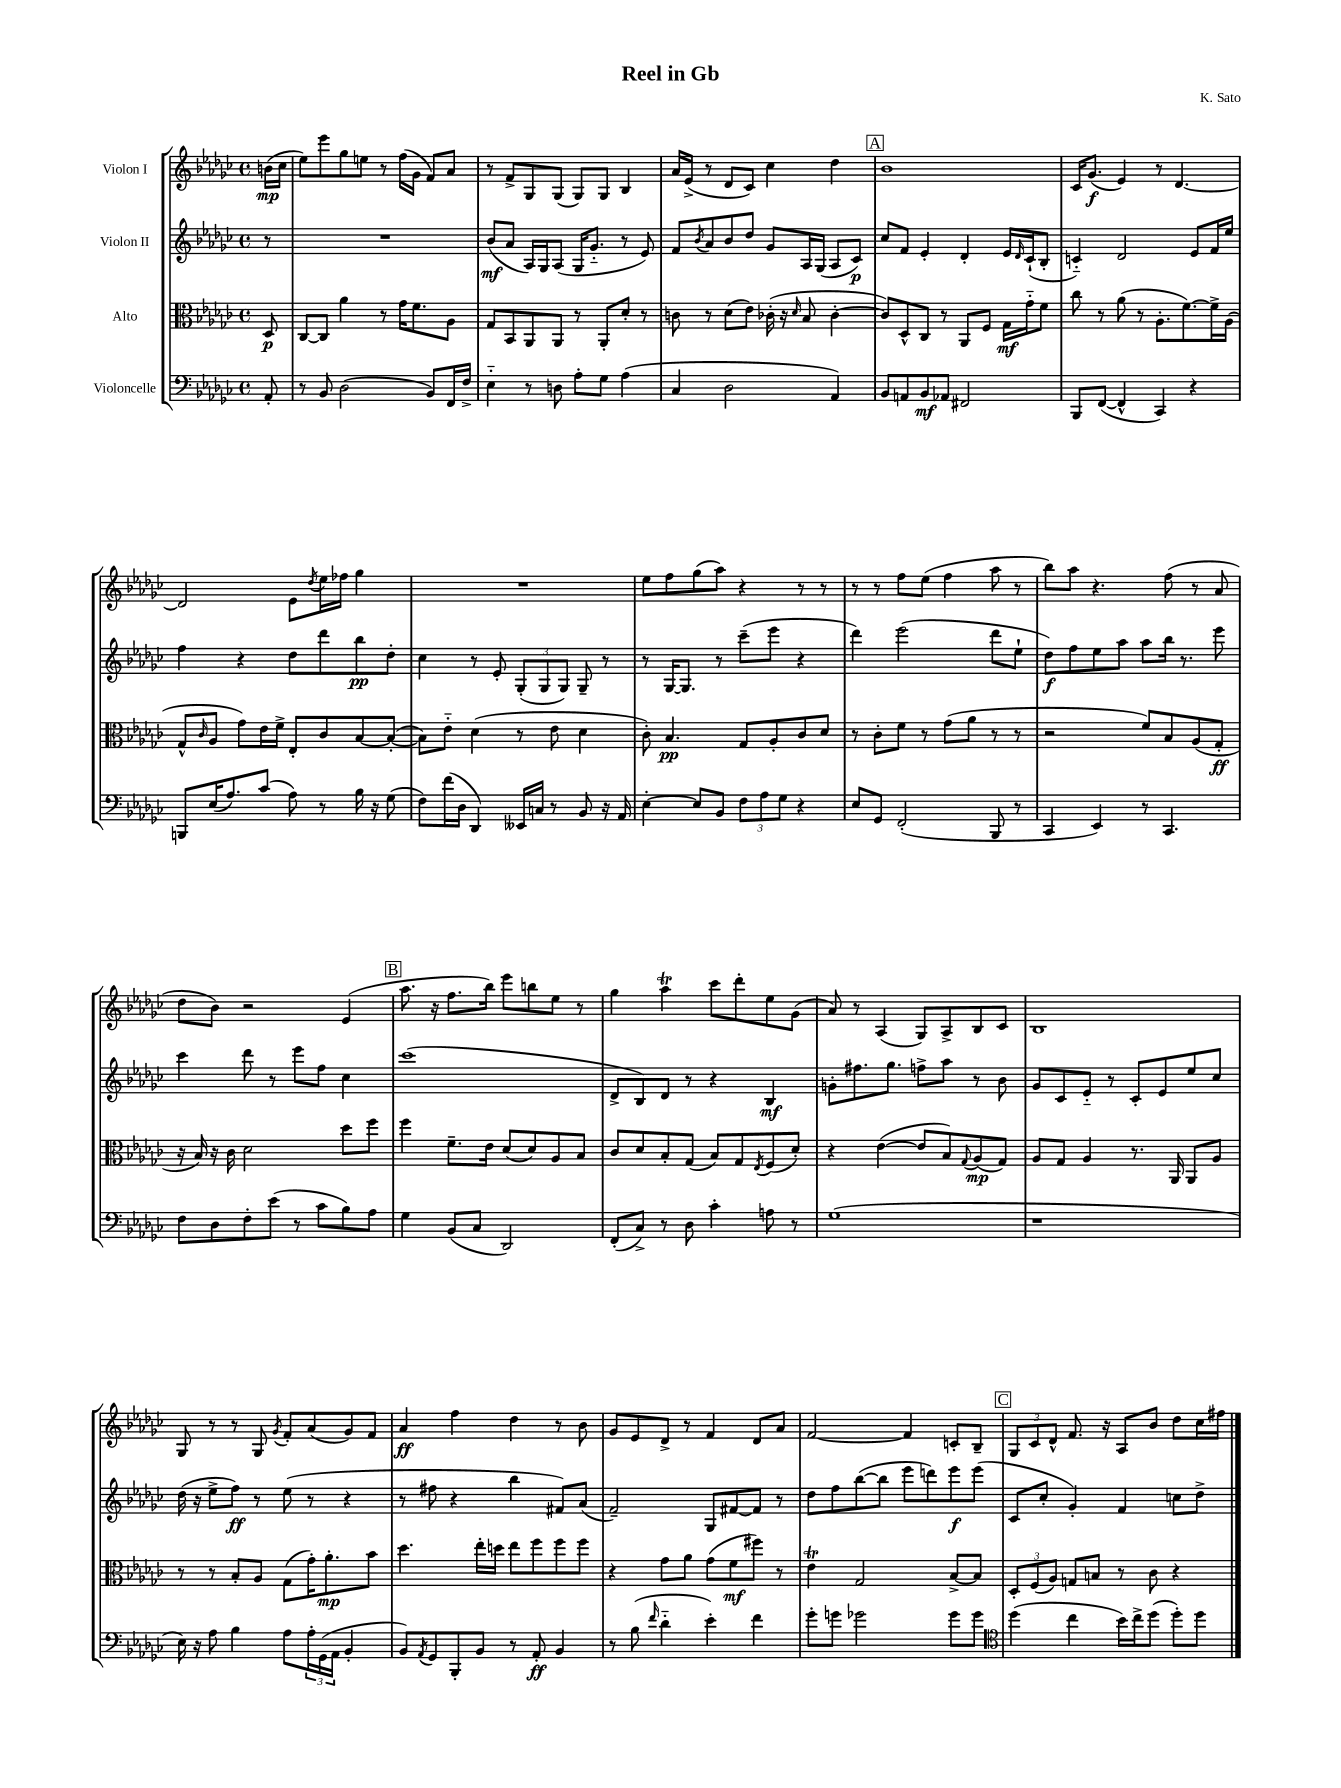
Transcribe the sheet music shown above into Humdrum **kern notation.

**kern	**kern	**kern	**kern
*staff4	*staff3	*staff2	*staff1
*clefF4	*clefC3	*clefG2	*clefG2
*k[b-e-a-d-g-c-]	*k[b-e-a-d-g-c-]	*k[b-e-a-d-g-c-]	*k[b-e-a-d-g-c-]
*M4/4	*M4/4	*M4/4	*M4/4
*met(c)	*met(c)	*met(c)	*met(c)
8AA-'	8D-	8r	(16b
.	.	.	16cc-
=	=	=	=
8r	[8C-	1r	8ee-)
8BB-	8C-]	.	8eee-
(2D-	4a-	.	8gg-
.	.	.	8ee
.	8r	.	8r
.	16g-	.	(16ff
.	8.f	.	16g-
8BB-)	.	.	8f)
16FF	8A-	.	8a-
16F^	.	.	.
=	=	=	=
4E-'~	8G-	(8b-	8r
.	8BB-	8a-	8f^
8r	8AA-	16A-)	8G-
.	.	16G-	.
8D	8AA-	(8A-	(8G-
8A-'	8r	16G-	8G-)
.	.	8.g-'~	.
8G-	8AA-'	.	8G-
(4A-	8d-'	8r	4B-
.	8r	8e-)	.
=	=	=	=
4C-	8c	8f	16a-
.	.	.	(16e-^
.	.	8qb-	.
.	8r	8a-	8r
2D-	(8d-	8b-	8d-
.	8e-)	8dd-	8c-)
.	(16c-'	8g-	4cc-
.	16r	.	.
.	16qqd-	.	.
.	8B-	16A-	.
.	.	(16G-	.
4AA-)	[4c-'	8A-	4dd-
.	.	8c-)	.
=	=	=	=
8BB-	8c-])	8cc-	1b-
8AA	8D-^^	8f	.
8BB-	8C-	4e-'	.
8AA-	8r	.	.
2FF#	8AA-	4d-'	.
.	8F	.	.
.	16G-	16e-	.
.	.	16qqd-	.
.	16g-'~	(16c-`	.
.	8f	8B-'	.
=	=	=	=
8BBB-	8cc-	4c'~)	16c-
.	.	.	(8.g-
([8FF	8r	.	.
4FF^^]	(8a-	2d-	4e-)
.	8r	.	.
4CC-)	8.A-'	.	8r
.	.	.	[4.d-
.	[8.f)	.	.
4r	.	8e-	.
.	16f^]	16f	.
.	(16A-	16ee-	.
=	=	=	=
8BBB	8G-^^	4ff	2d-]
.	16qqc-	.	.
(16E-	8A-	.	.
8.A-)	.	.	.
.	8g-)	4r	.
(8c-	16e-	.	.
.	16f^	.	.
8A-)	8E-'	8dd-	8e-
.	.	.	8qdd-
8r	8c-	8ddd-	16ee-
.	.	.	16ff-
16B-	[8B-	8bb-	4gg-
16r	.	.	.
(8G-	(8B-'_	8dd-'	.
=	=	=	=
8F)	8B-])	4cc-	1r
(16f	8e-'~	.	.
16D-	.	.	.
4DD-)	(4d-	8r	.
.	.	8e-'	.
16EE--	8r	(12G-'	.
16C	.	.	.
.	.	12G-	.
8r	8e-	.	.
.	.	12G-)	.
8BB-	4d-	8G-~	.
16r	.	8r	.
16AA-	.	.	.
=	=	=	=
[4E-'	8c-')	8r	8ee-
.	4.B-	[16G-	8ff
.	.	8.G-]	.
8E-]	.	.	(8gg-
8BB-	.	8r	8aa-)
12F	8G-	(8ccc-~	4r
12A-	.	.	.
.	8A-'	8eee-	.
12G-	.	.	.
4r	8c-	4r	8r
.	8d-	.	8r
=	=	=	=
8E-	8r	4ddd-)	8r
8GG-	8c-'	.	8r
(2FF'	8f	(2eee-	8ff
.	8r	.	(8ee-
.	(8g-	.	4ff
.	8a-	.	.
8BBB-	8r	8ddd-	8aa-
8r	8r	8ee-`	8r
=	=	=	=
4CC-	2r	8dd-)	8bb-)
.	.	8ff	8aa-
4EE-)	.	8ee-	4.r
.	.	8aa-	.
8r	8f)	8aa-	.
4.CC-	8B-	16bb-	(8ff
.	.	8.r	.
.	(8A-	.	8r
.	8G-'	8eee-	8a-
=	=	=	=
8F	16r	4ccc-	8dd-
.	16B-)	.	.
8D-	16r	.	8b-)
.	16c-	.	.
8F'	2d-	8ddd-	2r
(8e-	.	8r	.
8r	.	8eee-	.
8c-	.	8ff	.
8B-)	8dd-	4cc-	(4e-
8A-	8ff	.	.
=	=	=	=
4G-	4ff	(1ccc-	8.aa-
.	.	.	16r
(8BB-	8.f~	.	8.ff
8C-	.	.	.
.	16e-	.	16bb-)
2DD-)	(8d-	.	8eee-
.	8d-)	.	8bb
.	8A-	.	8ee-
.	8B-	.	8r
=	=	=	=
(8FF'	8c-	8d-^	4gg-
8C-^)	8d-	8B-)	.
8r	8B-'	8d-	4aa-
8D-	(8G-	8r	.
4c-'	8B-)	4r	8ccc-
.	8G-	.	8ddd-'
.	8qE-	.	.
8A	(8F	4B-	8ee-
8r	8d-')	.	(8g-
=	=	=	=
(1G-	4r	8g'	8a-)
.	.	8.ff#	8r
.	([4e-	.	(4A-
.	.	8.gg-	.
.	8e-]	8ff^	8G-)
.	8B-)	8aa-	8A-^
.	8qqG-	.	.
.	(8A-	8r	8B-
.	8G-)	8b-	8c-
=	=	=	=
1r	8A-	8g-	1B-
.	8G-	8c-	.
.	4A-	8e-'~	.
.	.	8r	.
.	8.r	8c-'	.
.	.	8e-	.
.	16AA-	.	.
.	8AA-	8ee-	.
.	8A-	8cc-	.
=	=	=	=
16E-)	8r	(16dd-	8G-
16r	.	16r	.
8A-	8r	8ee-^	8r
4B-	8B-'	8ff)	8r
.	8A-	8r	8G-
.	.	.	8qg-
8A-	(8G-	(8ee-	8f'
24A-'	16g-')	8r	(8a-
(24GG-	.	.	.
.	8.a-'	.	.
24AA-	.	.	.
4BB-'	.	4r	8g-)
.	8b-	.	8f
=	=	=	=
8BB-)	4.dd-	8r	4a-
8qAA-	.	.	.
8GG-	.	8ff#	.
8BBB-'	.	4r	4ff
8BB-	16ee-'	.	.
.	16dd	.	.
8r	8ee-	4bb-	4dd-
8AA-'	8ff	.	.
4BB-	8ff	8f#)	8r
.	8ff	(8a-	8b-
=	=	=	=
8r	4r	2f~)	8g-
(8B-	.	.	8e-
16qqf	.	.	.
4d-'~	8g-	.	8d-^
.	8a-	.	8r
4e-')	(8g-	8G-	4f
.	8f	[8f#	.
4f	8ff#)	8f#]	8d-
.	8r	8r	8a-
=	=	=	=
8g-'	4e-	8dd-	[2f
8g	.	8ff	.
2g-	2G-	([8bb-	.
.	.	8bb-]	.
.	.	8eee-	4f]
.	.	8ddd)	.
8g-	[8B-^	8eee-	8c'
8g-	8B-]	(8eee-	8B-~
=	=	=	=
*clefC4	*	*	*
(4dd-	12D-'	8c-	12G-
.	(12F	.	12c-
.	.	8cc-'	.
.	12A-)	.	12d-^^
4cc-	8G	4g-')	8.f
.	8B	.	.
.	.	.	16r
16b-)	8r	4f	8A-
16cc-^	.	.	.
(8dd-	8c-	.	8b-
8dd-')	4r	8cc	8dd-
8dd-	.	8dd-^	16cc-
.	.	.	16ff#
==	==	==	==
*-	*-	*-	*-
